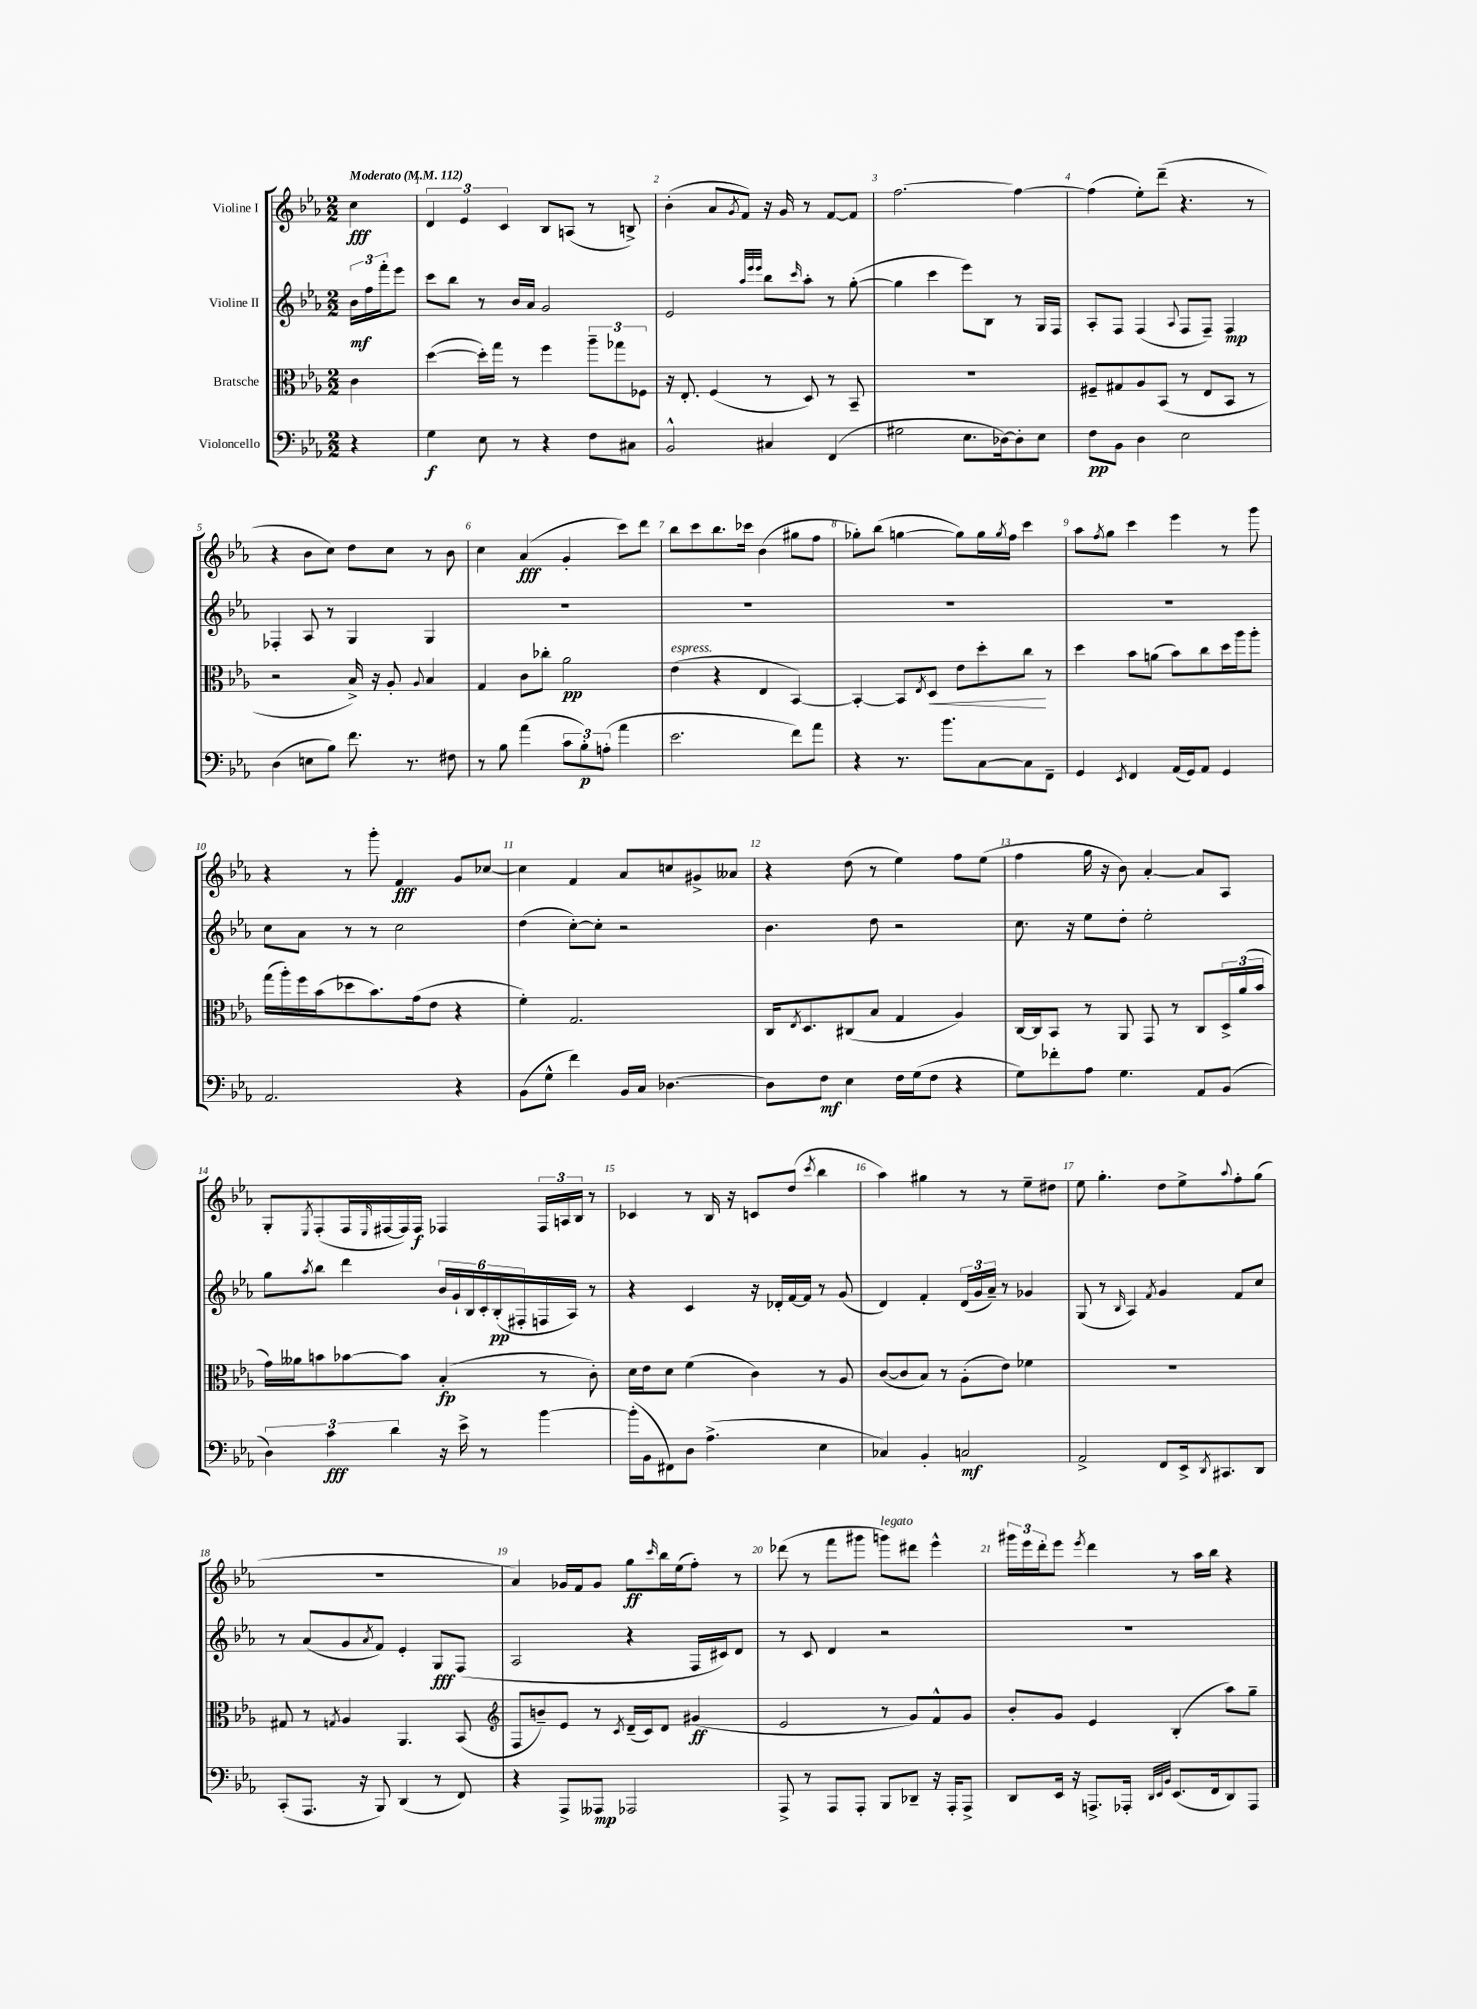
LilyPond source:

<<
\new StaffGroup <<
\new Staff = "s0" \with { instrumentName = "Violine I" } {
    \clef treble \key ees \major \numericTimeSignature \time 2/2 \partial 4 \tempo "Moderato" 4 = 112
    c''4\fff |
    \tuplet 3/2 { d'4 ees'4 c'4 } bes8 a8( r8 b8->) |
    bes'4-.( aes'8 \acciaccatura { g'8 } f'8) r16 g'16 r8 f'8~ f'8 |
    f''2.~ f''4~ |
    f''4( ees''8-.) d'''8--( r4. r8 |
    r4 bes'8 c''8) d''8 c''8 r8 bes'8 |
    c''4 aes'4\fff( g'4-. c'''8) d'''8 |
    bes''8 c'''8 bes''8. ces'''16 bes'4( gis''8 f''8 |
    ges''8-.) bes''8( g''4~ g''8) g''16 \acciaccatura { g''8 } f''16 c'''4 |
    aes''8 \acciaccatura { f''8 } g''8 c'''4 ees'''4 r8 g'''8 |
    r4 r8 g'''8-. f'4\fff g'8 ces''8~ |
    ces''4 f'4 aes'8 c''8 gis'8-> aeses'8 |
    r4 d''8( r8 ees''4) f''8 ees''8( |
    f''4 g''16 r16 bes'8) aes'4~-. aes'8 aes8 |
    g8-. \acciaccatura { ees8 } f8-.( f16 \grace { ees16 } fis16~ fis16) fis16\f fes4 \tuplet 3/2 { fes16 a16 bes16 } r8 |
    ces'4 r8 bes16 r16 c'8 d''8( \acciaccatura { c'''8 } bes''4 |
    aes''4) gis''4 r8 r8 ees''8-- dis''8 |
    ees''8 g''4.-. d''8 ees''8-> \appoggiatura { aes''8 } f''8-. g''8( |
    R1 |
    aes'4) ges'16 f'16 ges'8 g''8\ff \grace { c'''16 } bes''16 ees''16( f''8-.) r8 |
    des'''8( r8 f'''8 gis'''8 g'''8^\markup { \italic "legato" }) dis'''8 ees'''4-^ |
    \tuplet 3/2 { gis'''16 ees'''16 d'''16-. } ees'''8 \acciaccatura { ees'''8 } d'''4 r8 aes''16 bes''16 r4 \bar "|." |
}
\new Staff = "s1" \with { instrumentName = "Violine II" } {
    \clef treble \key ees \major \numericTimeSignature \time 2/2 \partial 4
    \tuplet 3/2 { bes'16\mf f''16 f'''16-. } ees'''8 |
    c'''8 bes''8 r8 bes'16 aes'16 g'2 |
    ees'2 \grace { aes''32 ees'''32 ees'''32 } bes''8 \grace { c'''16 } aes''8-. r8 g''8~-.( |
    g''4 c'''4 ees'''8) bes8 r8 g16 f16 |
    aes8-. f8 f4( \appoggiatura { aes8 } f8 f8--) f4\mp |
    fes4-. aes8 r8 g4 g4 |
    R1 |
    R1 |
    R1 |
    R1 |
    c''8 aes'8 r8 r8 c''2 |
    d''4( c''8~-.) c''8-. r2 |
    bes'4. d''8 r2 |
    c''8. r16 ees''8 d''8-. ees''2-. |
    g''8 \acciaccatura { aes''8 } bes''8 d'''4 \tuplet 6/4 { bes'16 g'16-! bes16 c'16-. bes16-.\pp( fis16-. } f16 aes16) r8 |
    r4 c'4 r16 des'16-. f'16~ f'16 r8 g'8( |
    d'4) f'4-. \tuplet 3/2 { d'16( g'16 aes'16--) } r8 ges'4 |
    g8( r8 \grace { bes16 } aes4) \acciaccatura { f'8 } g'4 f'8 c''8 |
    r8 aes'8( g'8 \acciaccatura { aes'8 } f'8) ees'4-. g8\fff f8( |
    aes2 r4 f16 cis'16) d'8 |
    r8 c'8 d'4 r2 |
    R1 \bar "|." |
}
\new Staff = "s2" \with { instrumentName = "Bratsche" } {
    \clef alto \key ees \major \numericTimeSignature \time 2/2 \partial 4
    c'4 |
    d''4~( d''16-.) g''16 r8 f''4 \tuplet 3/2 { aes''8-- ges''8 fes8 } |
    r16 ees8.-. f4( r8 d8) r8 bes,8-- |
    R1 |
    fis8-- gis8 aes8 bes,8( r8 ees8 bes,8 r8 |
    r2 bes16->) r16 aes8-. \appoggiatura { aes8 } bes4 |
    g4 c'8 ces''8-. aes'2\pp |
    ees'4^\markup { \italic "espress." }( r4 ees4 bes,4~) |
    bes,4~-. bes,8 \acciaccatura { ees8 } d8\< ees'8 d''8-. c''8\! r8 |
    d''4 bes'8 a'8( bes'8) c''8 d''16 aes''16 aes''8-. |
    g''16( aes''16-.) f''16 bes'16( des''8 bes'8.) g'16( ees'8 r4 |
    f'4-.) g2. |
    c16 \acciaccatura { ees8 } d8. cis8( bes8 g4 aes4) |
    c16~ c16 bes,8 r8 aes,8 g,8 r8 c8 \tuplet 3/2 { d16-> aes'16( bes'16 } |
    g'16) aeses'16 b'8 bes'8~ bes'8 bes4-.\fp( r8 c'8-.) |
    d'16 ees'16 d'8 f'4( c'4) r8 aes8 |
    c'8~( c'8 bes8) r8 aes8-.( ees'8) fes'4 |
    R1 |
    gis8 r8 \acciaccatura { g8 } aes4 aes,4. bes,8( |
    \clef treble f8 b'8--) ees'8 r8 \acciaccatura { c'8 } d'16--( c'16) d'8 gis'4\ff( |
    ees'2 r8 g'8) f'8-^ g'8 |
    bes'8-. g'8 ees'4 bes4-.( aes''8) g''8-- \bar "|." |
}
\new Staff = "s3" \with { instrumentName = "Violoncello" } {
    \clef bass \key ees \major \numericTimeSignature \time 2/2 \partial 4
    r4 |
    g4\f ees8 r8 r4 f8 cis8 |
    bes,2-^ cis4 f,4( |
    gis2 ees8. des16~) des8-. ees8 |
    f8\pp bes,8 d4 ees2 |
    d4( e8 bes8) f'8. r8. fis8 |
    r8 bes8 aes'4( \tuplet 3/2 { c'8 bes8-.\p) a8-.( } aes'4 |
    ees'2. f'8) aes'8 |
    r4 r8. bes'8. c8~ c8 f,8-- |
    g,4 \acciaccatura { ees,8 } f,4 aes,16( g,16) aes,8 g,4 |
    aes,2. r4 |
    bes,8( g8-^ f'4) bes,16 c16 des4.~ |
    des8 f8\mf ees4 f16 g16( f8 r4 |
    g8) fes'8-. aes8 g4. aes,8 bes,8( |
    \tuplet 3/2 { d4) c'4\fff d'4 } r16 ees'16-> r8 bes'4~ |
    bes'16-.( bes,16 fis,8) d8 aes4.->( ees4 |
    ces4) bes,4-. c2\mf |
    aes,2-> f,8 ees,16-> \acciaccatura { d,8 } cis,8. d,8 |
    c,8-.( aes,,8. r16 bes,,8) d,4( r8 f,8) |
    r4 aes,,8-> aeses,,8\mp aes,,2 |
    aes,,8-> r8 aes,,8 aes,,8-. bes,,8 des,8-- r16 aes,,16-. aes,,8-> |
    d,8 ees,16 r16 a,,8.-> aes,,16-. \grace { d,32 ees,32 bes,32 } ees,8.( f,16 d,8) aes,,8 \bar "|." |
}
>>
>>
\layout { \context { \Score \override BarNumber.break-visibility = ##(#f #t #t) barNumberVisibility = #all-bar-numbers-visible } }
